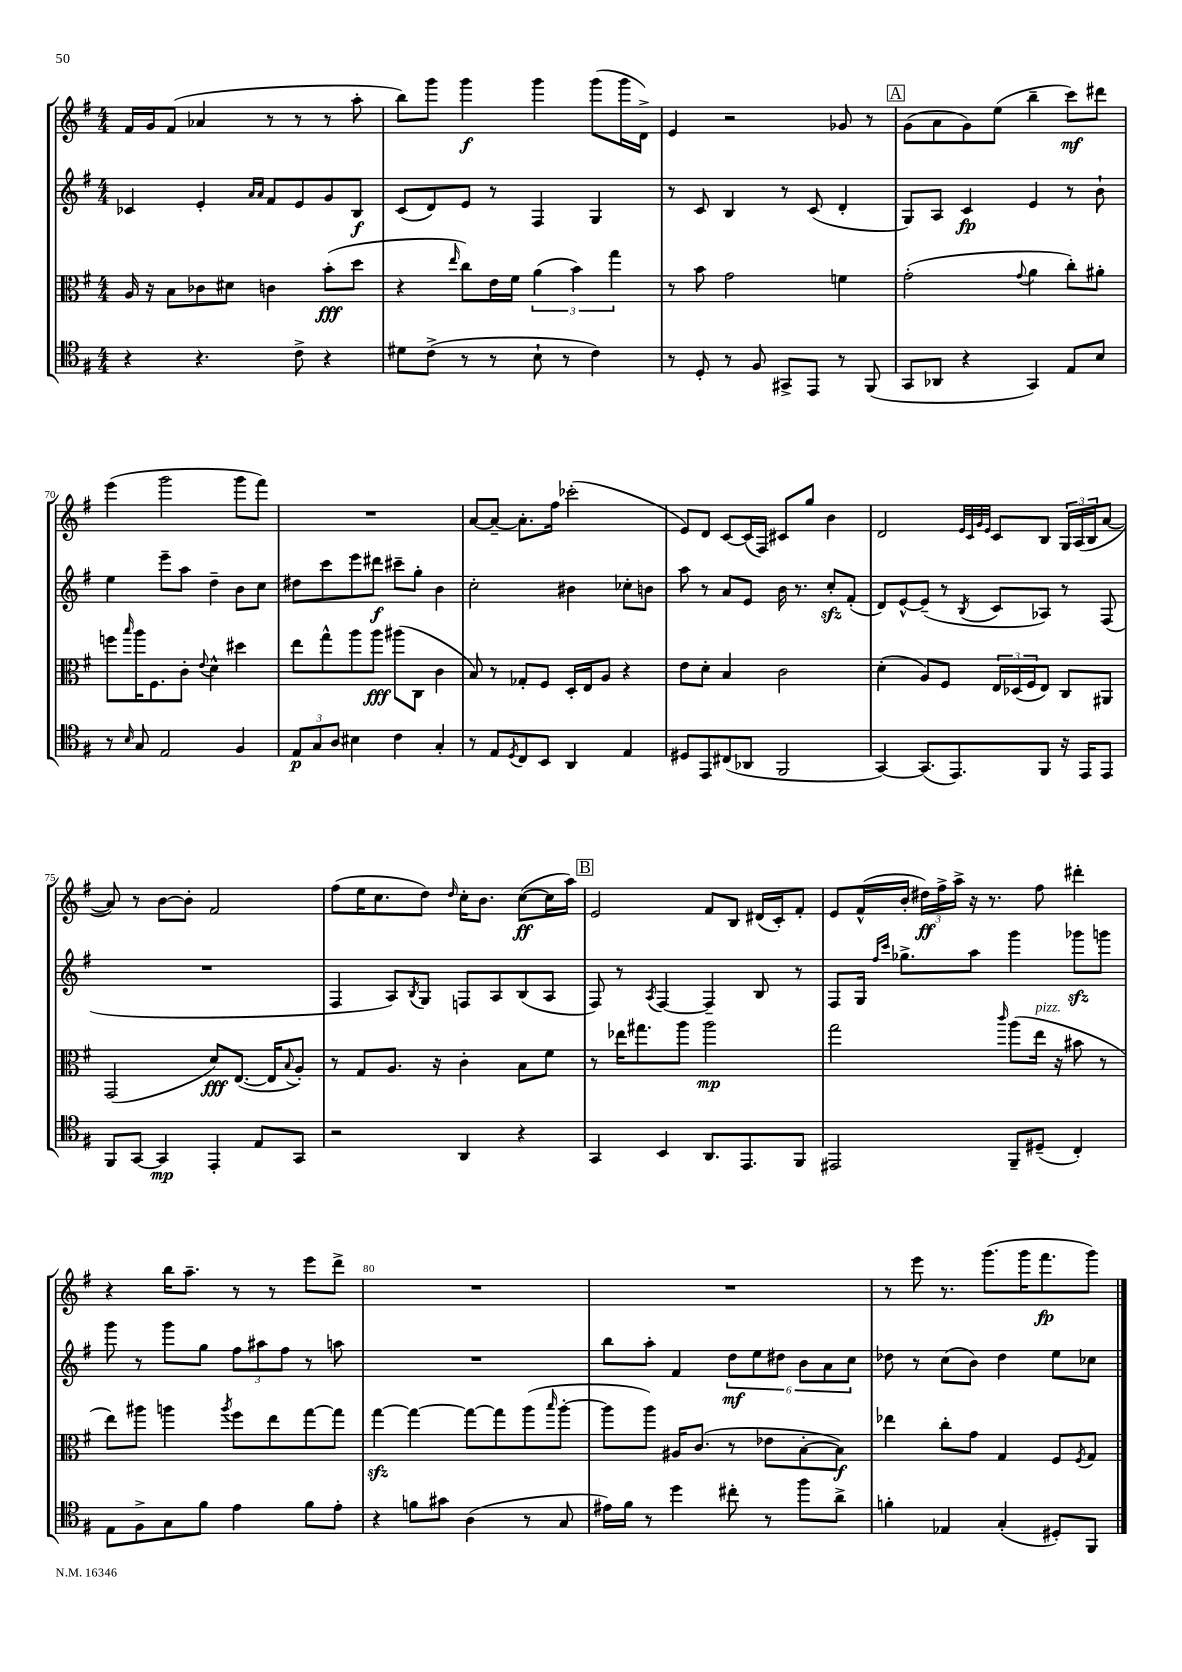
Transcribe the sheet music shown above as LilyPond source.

<<
\new StaffGroup <<
\new Staff = "s0" {
    \clef treble \key g \major \numericTimeSignature \time 4/4
    fis'16 g'16 fis'8( aes'4 r8 r8 r8 a''8-. |
    b''8) g'''8 g'''4\f g'''4 g'''8( g'''16 d'16->) |
    e'4 r2 ges'8 r8 |
    \mark \markup { \box "A" } g'8( a'8 g'8) e''8( b''4-- c'''8\mf) dis'''8 |
    e'''4( g'''2 g'''8 fis'''8) |
    R1 |
    a'8~ a'8~-- a'8.-. fis''16 ces'''2-.( |
    e'8) d'8 c'8~ c'16( fis16) cis'8 g''8 b'4 |
    d'2 \grace { e'32 c'32 g'32 e'32 } c'8 b8 \tuplet 3/2 { g16 a16( b16 } a'8~ |
    a'8) r8 b'8~ b'8-. fis'2 |
    fis''8( e''16 c''8. d''8) \grace { d''16 } c''16-. b'8. c''8~\ff( c''16 a''16) |
    \mark \markup { \box "B" } e'2 fis'8 b8 dis'16( c'16-.) fis'8-. |
    e'8 fis'16-^( b'16-. \tuplet 3/2 { dis''16\ff) fis''16-> a''16-> } r16 r8. fis''8 dis'''4-. |
    r4 b''16 a''8.-- r8 r8 e'''8 d'''8-> |
    R1 |
    R1 |
    r8 e'''8 r8. g'''8.( g'''16 fis'''8.\fp g'''8) \bar "|." |
}
\new Staff = "s1" {
    \clef treble \key g \major \numericTimeSignature \time 4/4
    ces'4 e'4-. \grace { a'16 a'16 } fis'8 e'8 g'8 b8\f |
    c'8( d'8) e'8 r8 fis4 g4 |
    r8 c'8 b4 r8 c'8( d'4-. |
    \mark \markup { \box "A" } g8) a8 c'4\fp e'4 r8 b'8-! |
    e''4 e'''8-- a''8 d''4-- b'8 c''8 |
    dis''8 c'''8 e'''8 dis'''8\f cis'''8-- g''8-. b'4 |
    c''2-. bis'4 ces''8-. b'8 |
    a''8 r8 a'8 e'8 b'16 r8. c''8-.\sfz fis'8-.( |
    d'8) e'8~-^ e'8--( r8 \acciaccatura { b8 } c'8 aes8) r8 fis8( |
    R1 |
    fis4 a8) \acciaccatura { b8 } g8 f8 a8 b8( a8 |
    \mark \markup { \box "B" } fis8) r8 \acciaccatura { a8 } fis4~ fis4-- b8 r8 |
    fis8 g16 \grace { fis''16 c'''16 } ges''8.-> a''8 g'''4 ges'''8\sfz g'''8 |
    g'''8 r8 g'''8 g''8 \tuplet 3/2 { fis''8 ais''8 fis''8 } r8 a''8 |
    R1 |
    b''8 a''8-. fis'4 \tuplet 6/4 { d''8\mf e''8 dis''8 b'8 a'8 c''8 } |
    des''8 r8 c''8( b'8) des''4 e''8 ces''8 \bar "|." |
}
\new Staff = "s2" {
    \clef alto \key g \major \numericTimeSignature \time 4/4
    a16 r16 b8 ces'8 dis'8 c'4 b'8-.\fff( d''8 |
    r4 \grace { e''16 } c''8) e'16 fis'16 \tuplet 3/2 { a'4( b'4) g''4 } |
    r8 b'8 g'2 f'4 |
    \mark \markup { \box "A" } g'2-.( \appoggiatura { g'8 } a'4 c''8-.) ais'8-. |
    f''8 \grace { b''16 } a''16 fis8. c'8-. \appoggiatura { e'8 } d'4-^ dis''4 |
    e''8 g''8-^ a''8 a''8\fff ais''8( c8 c'4 |
    b8) r8 ges8-. fis8 d16-. e16 a8 r4 |
    e'8 d'8-. b4 c'2 |
    d'4-.( a8) fis8 \tuplet 3/2 { e16 des16( fis16 } e8) c8 ais,8 |
    g,2( d'8\fff) e8.~( e16 \appoggiatura { b8 } a8-.) |
    r8 g8 a8. r16 c'4-. b8 fis'8 |
    \mark \markup { \box "B" } r8 ees''16 gis''8. a''8 a''2\mp |
    g''2 \grace { c'''16 } a''8( e''16^\markup { \italic "pizz." } r16 bis'8 r8 |
    e''8) ais''8 a''4 \acciaccatura { a''8 } fis''8 e''8 g''8~ g''8 |
    g''4~\sfz g''4~ g''8~ g''8 a''8( \grace { b''16 } a''8~-. |
    a''8 a''8) ais16 c'8.( r8 ees'8 b8~-. b8\f) |
    ees''4 c''8-. g'8 g4 fis8 \acciaccatura { fis8 } g8 \bar "|." |
}
\new Staff = "s3" {
    \clef tenor \key g \major \numericTimeSignature \time 4/4
    r4 r4. c'8-> r4 |
    dis'8 c'8->( r8 r8 b8-! r8 c'4) |
    r8 d8-. r8 fis8 gis,8-> e,8 r8 fis,8( |
    \mark \markup { \box "A" } g,8 aes,8 r4 g,4) e8 b8 |
    r8 \grace { b16 } g8 e2 fis4 |
    \tuplet 3/2 { e8\p g8 a8 } bis4 c'4 g4-. |
    r8 e8 \acciaccatura { d8 } c8 b,8 a,4 e4 |
    dis8 e,8 cis8( aes,8 fis,2 |
    g,4~) g,8.( e,8.) fis,8 r16 e,16 e,8 |
    fis,8 g,8~ g,4\mp e,4-. e8 g,8 |
    r2 a,4 r4 |
    \mark \markup { \box "B" } g,4 b,4 a,8. e,8. fis,8 |
    eis,2 fis,8-- dis8--( c4-.) |
    e8 fis8-> g8 fis'8 e'4 fis'8 e'8-. |
    r4 f'8 gis'8 a4( r8 g8 |
    eis'16) fis'16 r8 d''4 cis''8-. r8 fis''8 a'8-> |
    f'4-. ees4 g4-.( dis8-.) fis,8 \bar "|." |
}
>>
>>
\layout { \context { \Score currentBarNumber = #66 \override BarNumber.break-visibility = ##(#f #t #t) barNumberVisibility = #(every-nth-bar-number-visible 5) } }
